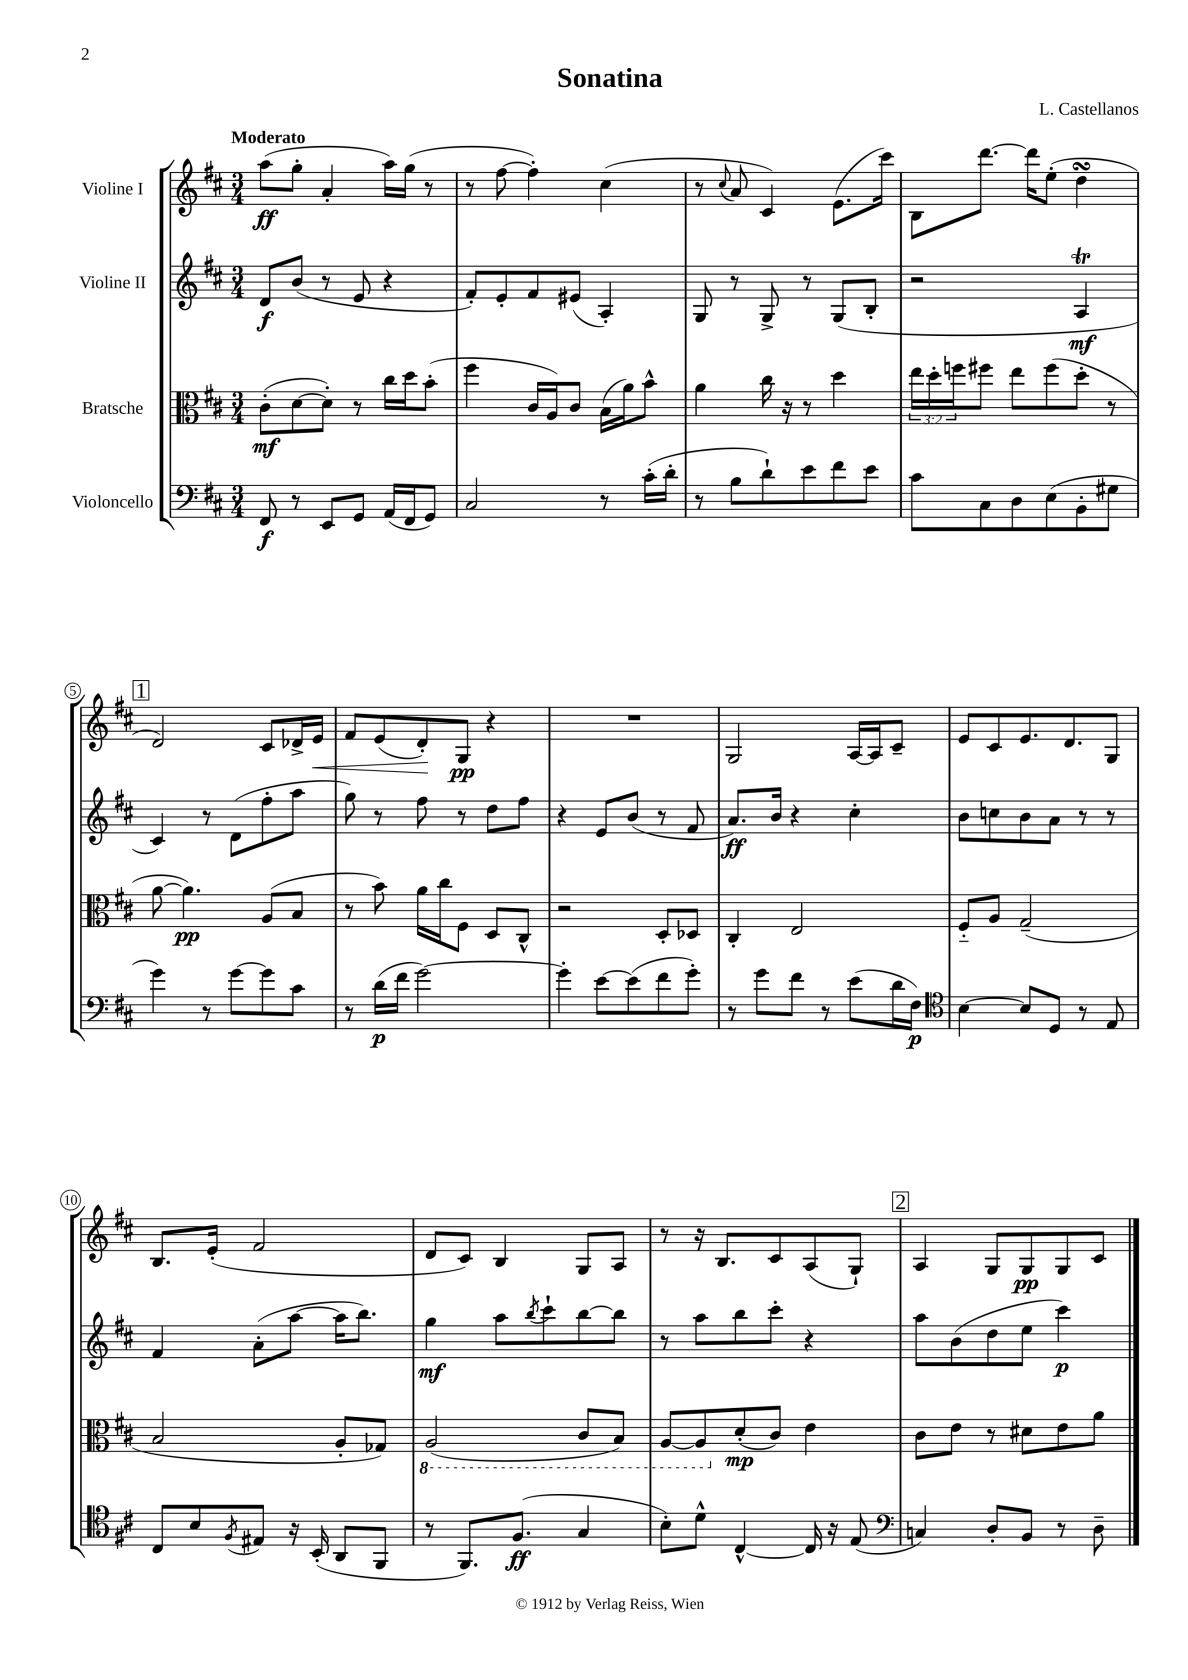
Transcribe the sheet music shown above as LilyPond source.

\header { title = "Sonatina" composer = "L. Castellanos" }
<<
\new StaffGroup <<
\new Staff = "s0" \with { instrumentName = "Violine I" } {
    \clef treble \key d \major \numericTimeSignature \time 3/4 \tempo "Moderato"
    a''8\ff( g''8-. a'4-. a''16) g''16( r8 |
    r8 fis''8~ fis''4-.) cis''4( |
    r8 \appoggiatura { cis''8 } a'8 cis'4) e'8.( cis'''16) |
    b8 d'''8.~ d'''16 e''8-.( d''4\turn |
    \mark \markup { \box "1" } d'2) cis'8 des'16-> e'16\< |
    fis'8 e'8( d'8-.\!) g8\pp r4 |
    R2. |
    g2 a16~ a16 cis'8-- |
    e'8 cis'8 e'8. d'8. g8 |
    b8. e'16-.( fis'2 |
    d'8 cis'8) b4 g8 a8 |
    r8 r16 b8. cis'8 a8( g8-!) |
    \mark \markup { \box "2" } a4 g8 g8\pp g8 cis'8 \bar "|." |
}
\new Staff = "s1" \with { instrumentName = "Violine II" } {
    \clef treble \key d \major \numericTimeSignature \time 3/4
    d'8\f b'8( r8 e'8 r4 |
    fis'8-.) e'8-. fis'8 eis'8( a4-.) |
    g8 r8 g8-> r8 g8( b8-. |
    r2 a4\trill\mf |
    \mark \markup { \box "1" } cis'4) r8 d'8( fis''8-. a''8 |
    g''8) r8 fis''8 r8 d''8 fis''8 |
    r4 e'8 b'8( r8 fis'8 |
    a'8.\ff) b'16 r4 cis''4-. |
    b'8 c''8 b'8 a'8 r8 r8 |
    fis'4 a'8-.( a''8~ a''16 b''8.) |
    g''4\mf a''8 \acciaccatura { b''8 } cis'''8-! b''8~ b''8 |
    r8 a''8 b''8 cis'''8-. r4 |
    \mark \markup { \box "2" } a''8 b'8( d''8 e''8 cis'''4\p) \bar "|." |
}
\new Staff = "s2" \with { instrumentName = "Bratsche" } {
    \clef alto \key d \major \numericTimeSignature \time 3/4 \override Staff.TupletNumber.text = #tuplet-number::calc-fraction-text
    cis'8-.\mf( d'8~ d'8-.) r8 cis''16 d''16 b'8-.( |
    fis''4 cis'16 a16) cis'8 b16( a'16) b'8-^ |
    a'4 cis''16 r16 r8 d''4 |
    \tuplet 3/2 { e''16 d''16-. f''16 } fis''8 e''8 fis''8( d''8-. r8 |
    \mark \markup { \box "1" } a'8~ a'4.\pp) a8( b8 |
    r8 b'8) a'16 cis''16 fis8 d8 cis8-^ |
    r2 d8-. des8 |
    cis4-. e2 |
    fis8-_ a8 g2--( |
    b2 a8-. ges8) |
    \ottava #-1 a,2( cis8 b,8) |
    a,8~ a,8 \ottava #0 d'8-.\mp( cis'8) e'4 |
    \mark \markup { \box "2" } cis'8 e'8 r8 dis'8 e'8 a'8 \bar "|." |
}
\new Staff = "s3" \with { instrumentName = "Violoncello" } {
    \clef bass \key d \major \numericTimeSignature \time 3/4
    fis,8\f r8 e,8 g,8 a,16( fis,16 g,8) |
    cis2 r8 cis'16-.( d'16-. |
    r8 b8 d'8-!) e'8 fis'8 e'8 |
    cis'8 cis8 d8 e8( b,8-. gis8 |
    \mark \markup { \box "1" } g'4) r8 g'8~ g'8 cis'8 |
    r8 d'16\p( fis'16 g'2~) |
    g'4-. e'8~ e'8( fis'8 g'8-.) |
    r8 g'8 fis'8 r8 e'8( d'16 fis16\p) |
    \clef tenor b4~ b8 d8 r8 e8 |
    cis8 b8 \acciaccatura { fis8 } eis8 r16 b,16-.( a,8 fis,8 |
    r8 fis,8.) fis8.\ff( g4 |
    b8-.) d'8-^ cis4~-^ cis16 r16 e8( |
    \mark \markup { \box "2" } \clef bass c4) d8-. b,8 r8 d8-- \bar "|." |
}
>>
>>
\layout { \context { \Score \override BarNumber.stencil = #(make-stencil-circler 0.1 0.3 ly:text-interface::print) } }
